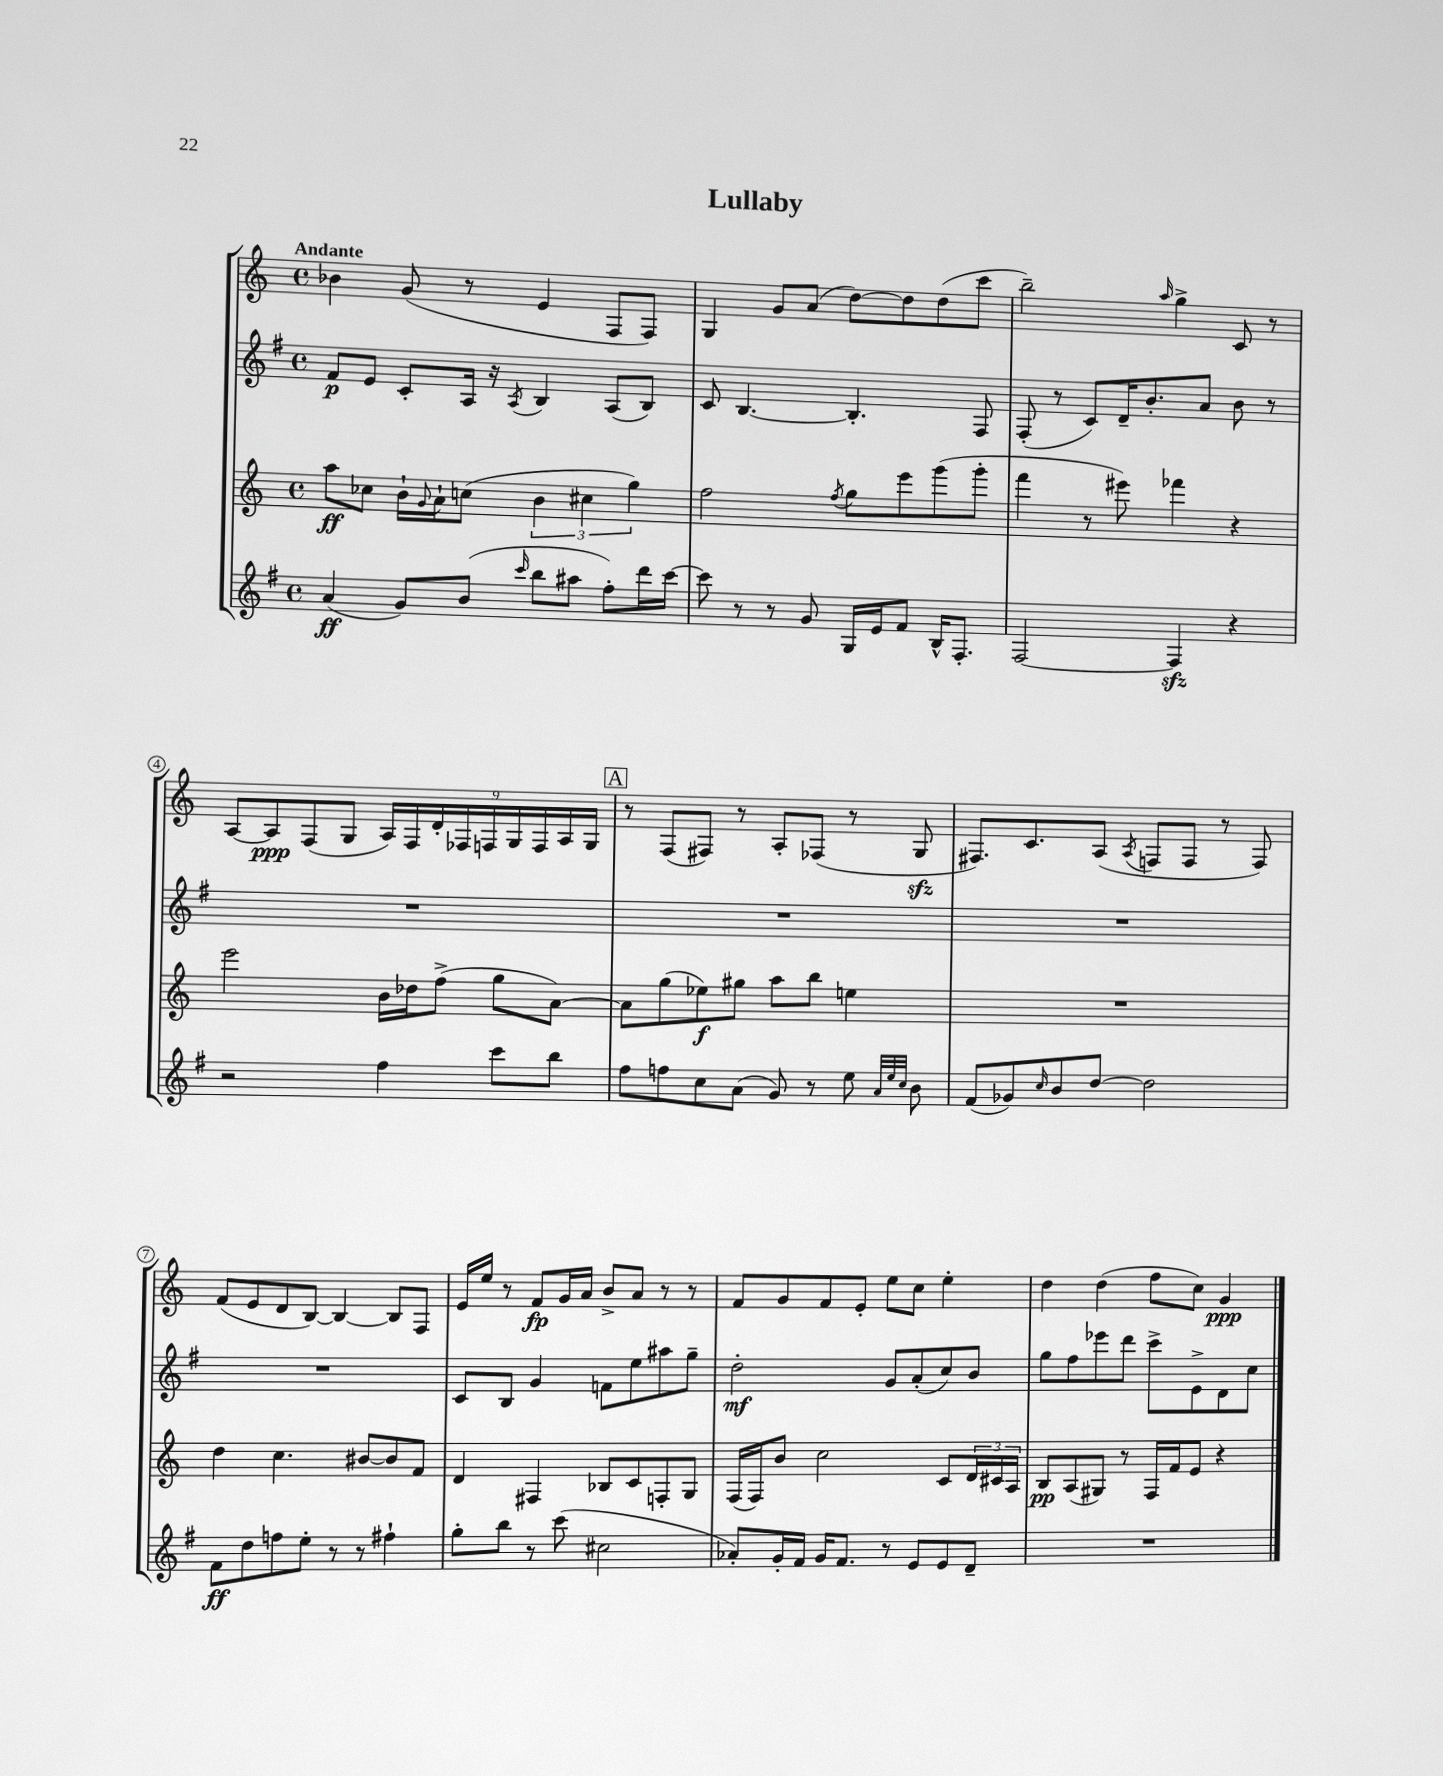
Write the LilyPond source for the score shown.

\header { title = "Lullaby" }
<<
\new StaffGroup <<
\new Staff = "s0" {
    \clef treble \key c \major \defaultTimeSignature \time 4/4 \tempo "Andante"
    bes'4 g'8( r8 e'4 f8 f8) |
    g4 g'8 a'8( d''8~) d''8 d''8( c'''8 |
    b''2--) \grace { a''16 } g''4-> c'8 r8 |
    a8~ a8\ppp f8( g8 \tuplet 9/8 { a16) f16 d'16-. fes16 f16 g16 f16 a16 g16 } |
    \mark \markup { \box "A" } r8 f8( fis8) r8 a8-. fes8( r8 g8\sfz |
    fis8.) c'8. a8( \acciaccatura { a8 } f8 f8 r8 f8) |
    f'8( e'8 d'8 b8~) b4~ b8 f8 |
    e'16 e''16 r8 f'8\fp g'16 a'16 b'8-> a'8 r8 r8 |
    f'8 g'8 f'8 e'8-. e''8 c''8 e''4-. |
    d''4 d''4( f''8 c''8) g'4\ppp \bar "|." |
}
\new Staff = "s1" {
    \clef treble \key g \major \defaultTimeSignature \time 4/4
    fis'8\p e'8 c'8-. a16 r16 \acciaccatura { a8 } b4 a8( b8) |
    c'8 b4.~ b4.-. fis8 |
    fis8-.( r8 c'8) d'16-- b'8.-. a'8 b'8 r8 |
    R1 |
    \mark \markup { \box "A" } R1 |
    R1 |
    R1 |
    c'8 b8 g'4 f'8 e''8 ais''8 g''8-- |
    d''2-.\mf g'8 a'8-.( c''8) b'8 |
    g''8 fis''8 ees'''8 d'''8 c'''8-> e'8-> d'8 c''8 \bar "|." |
}
\new Staff = "s2" {
    \clef treble \key c \major \defaultTimeSignature \time 4/4
    a''8\ff ces''8 b'16-! \appoggiatura { g'8 } a'16-! c''8( \tuplet 3/2 { b'4 cis''4 g''4) } |
    f''2 \acciaccatura { f''8 } g''8 e'''8 g'''8( g'''8-. |
    f'''4 r8 eis'''8) fes'''4 r4 |
    e'''2 b'16 des''16 f''8->( g''8 a'8~) |
    \mark \markup { \box "A" } a'8 g''8( ees''8\f) gis''8 a''8 b''8 e''4 |
    R1 |
    d''4 c''4. bis'8~ bis'8 f'8 |
    d'4 fis4 bes8 c'8 f8-. g8 |
    f16( f16) b'8 c''2 c'8 \tuplet 3/2 { d'16 cis'16 a16 } |
    b8\pp a8( gis8) r8 f16 f'16 e'8 r4 \bar "|." |
}
\new Staff = "s3" {
    \clef treble \key g \major \defaultTimeSignature \time 4/4
    a'4\ff( g'8) b'8( \grace { c'''16 } b''8 ais''8 fis''8-.) d'''16 c'''16~ |
    c'''8 r8 r8 g'8 g16 e'16 fis'8 b16-^ fis8.-. |
    fis2~ fis4\sfz r4 |
    r2 fis''4 c'''8 b''8 |
    \mark \markup { \box "A" } fis''8 f''8 c''8 a'8( g'8) r8 e''8 \grace { a'32 e''32 c''32 } b'8 |
    fis'8( ges'8) \grace { c''16 } b'8 d''8~ d''2 |
    fis'8\ff d''8 f''8 e''8-. r8 r8 fis''4-! |
    g''8-. b''8 r8 c'''8( cis''2 |
    aes'8-.) g'16-. fis'16 g'16 fis'8. r8 e'8 e'8 d'8-- |
    R1 \bar "|." |
}
>>
>>
\layout { \context { \Score \override BarNumber.stencil = #(make-stencil-circler 0.1 0.3 ly:text-interface::print) } }
